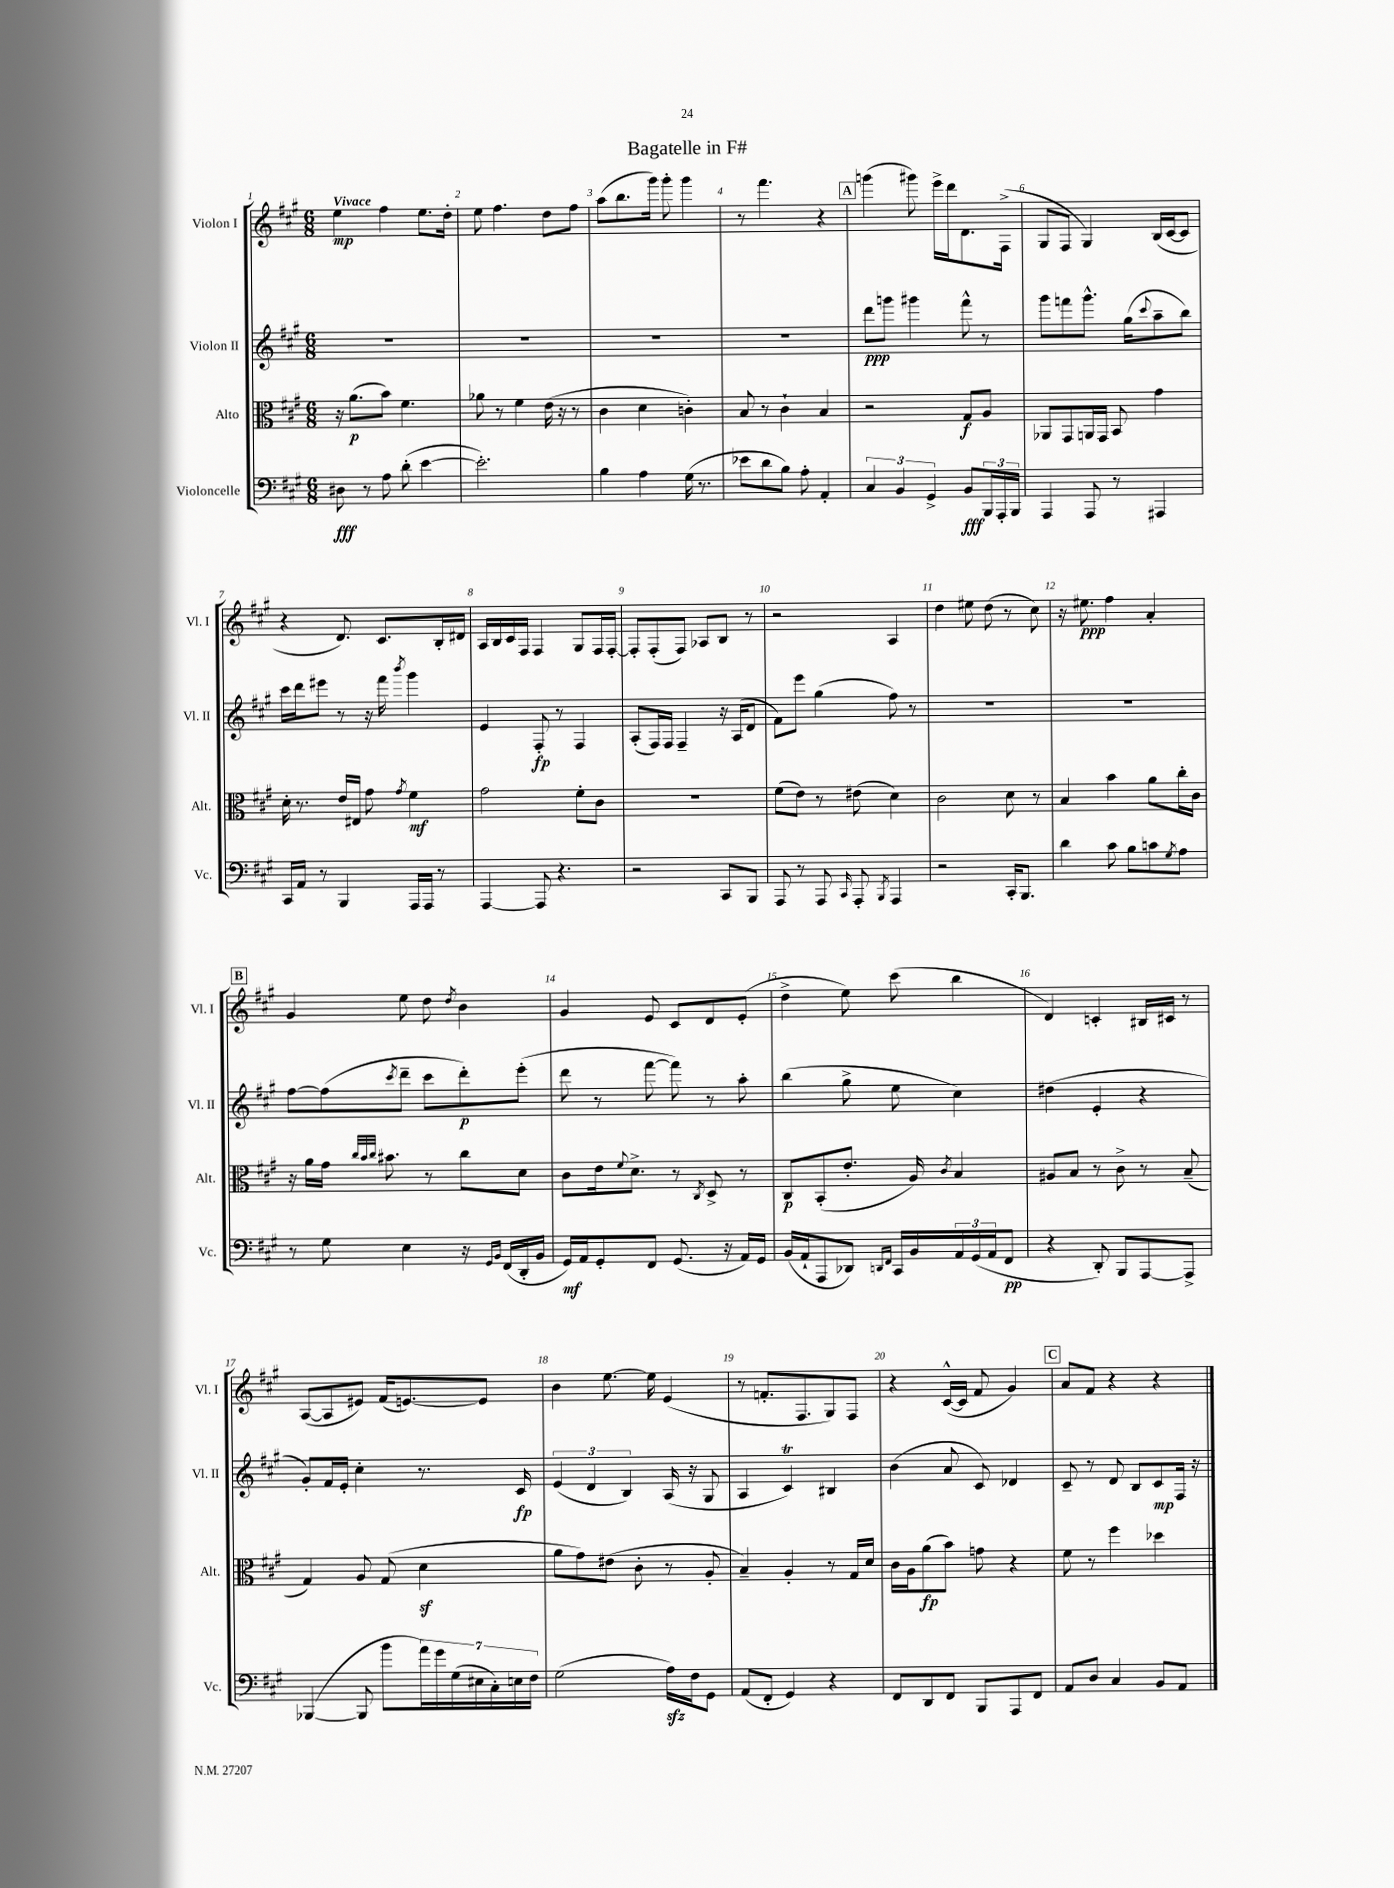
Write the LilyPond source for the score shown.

\header { title = "Bagatelle in F#" }
<<
\new StaffGroup <<
\new Staff = "s0" \with { instrumentName = "Violon I" shortInstrumentName = "Vl. I" } {
    \clef treble \key a \major \numericTimeSignature \time 6/8 \tempo "Vivace"
    e''4\mp fis''4 e''8. d''16-. |
    e''8 fis''4. d''8 fis''8 |
    a''8( b''8. gis'''16) gis'''8-. gis'''4 |
    r8 fis'''4. r4 |
    \mark \markup { \box "A" } g'''4( gis'''8) e'''16-> d'''16 d'8. fis16->( |
    gis8 fis8 gis4) b16( cis'16~ cis'8 |
    r4 d'8.) cis'8. b16-. dis'16 |
    a16 b16 cis'16 fis16 fis4 gis8 fis16 fis16~-. |
    fis8-. fis8-.( fis8) aes8 b8 r8 |
    r2 a4 |
    d''4 eis''8 d''8( r8 cis''8) |
    r16 eis''8.\ppp fis''4 a'4-. |
    \mark \markup { \box "B" } gis'4 e''8 d''8 \acciaccatura { d''8 } b'4 |
    gis'4 e'8 cis'8 d'8 e'8-.( |
    d''4-> e''8) cis'''8( b''4 |
    d'4) c'4-. bis16 cis'16 r8 |
    a8~( a8 eis'8) fis'16( e'8.~) e'8 |
    b'4 e''8.~ e''16 e'4( |
    r8 f'8.-. fis8. gis8) fis8 |
    r4 cis'16~-^( cis'16 fis'8 gis'4) |
    \mark \markup { \box "C" } a'8 fis'8 r4 r4 \bar "|." |
}
\new Staff = "s1" \with { instrumentName = "Violon II" shortInstrumentName = "Vl. II" } {
    \clef treble \key a \major \numericTimeSignature \time 6/8
    R2. |
    R2. |
    R2. |
    R2. |
    \mark \markup { \box "A" } d'''8\ppp g'''8 gis'''4 fis'''8-^ r8 |
    gis'''8 f'''8 gis'''8.-^ gis''16( \appoggiatura { cis'''8 } a''8-- b''8) |
    cis'''16 d'''16 eis'''8 r8 r16 fis'''16 \acciaccatura { b'''8 } gis'''4 |
    e'4 fis8-.\fp r8 fis4 |
    a8-.( fis16) fis16 fis4-- r16 a16( d'8 |
    fis'8) e'''8 gis''4( fis''8) r8 |
    R2. |
    R2. |
    \mark \markup { \box "B" } fis''8~ fis''8( \acciaccatura { cis'''8 } d'''8-- cis'''8 d'''8-.\p) e'''8-.( |
    d'''8 r8 fis'''8~ fis'''8) r8 a''8-. |
    b''4( gis''8-> e''8 cis''4) |
    dis''4( e'4-. r4 |
    gis'8-.) fis'16 e'16-. cis''4-. r8. cis'16\fp |
    \tuplet 3/2 { e'4( d'4 b4) } a16( r16 gis8 |
    a4 cis'4\trill) bis4 |
    b'4( a'8 cis'8) des'4 |
    \mark \markup { \box "C" } cis'8-- r8 d'8 b8 cis'8\mp fis16 r16 \bar "|." |
}
\new Staff = "s2" \with { instrumentName = "Alto" shortInstrumentName = "Alt." } {
    \clef alto \key a \major \numericTimeSignature \time 6/8
    r16 a'8.\p( b'8) fis'4. |
    aes'8 r8 fis'4 e'16( r16 r8 |
    cis'4 d'4 c'4-.) |
    b8 r8 cis'4-! b4 |
    \mark \markup { \box "A" } r2 gis8\f a8 |
    aes,8 gis,8 a,16 gis,16 b,8 gis'4 |
    d'16-. r8. e'16 eis16 gis'8 \acciaccatura { gis'8 } fis'4\mf |
    gis'2 fis'8-. cis'8 |
    R2. |
    fis'8( e'8) r8 eis'8( d'4) |
    cis'2 d'8 r8 |
    b4 b'4 a'8 cis''16-. cis'16 |
    \mark \markup { \box "B" } r16 a'16 gis'16 \grace { cis''32 b'32 cis''32 } bis'8. r8 cis''8 d'8 |
    cis'8 e'16 \appoggiatura { fis'8 } d'8.-> r8 \acciaccatura { cis8 } d8-> r8 |
    cis8\p b,8-.( e'8.-. a16) \acciaccatura { cis'8 } b4 |
    ais8 b8 r8 cis'8-> r8 b8--( |
    gis4) a8 gis8( d'4\sf |
    a'8 gis'8) eis'8( cis'8-. r8 a8-. |
    b4--) a4-. r8 gis16 d'16 |
    cis'16 a16 a'8\fp( b'8) g'8 r4 |
    \mark \markup { \box "C" } fis'8 r8 fis''4 des''4 \bar "|." |
}
\new Staff = "s3" \with { instrumentName = "Violoncelle" shortInstrumentName = "Vc." } {
    \clef bass \key a \major \numericTimeSignature \time 6/8
    dis8\fff r8 a8 d'8-.( e'4~ |
    e'2.-.) |
    b4 a4 gis16( r8. |
    ees'8 d'8 b8) a8-. a,4-. |
    \mark \markup { \box "A" } \tuplet 3/2 { cis4 b,4 gis,4-> } b,8\fff \tuplet 3/2 { b,,16 a,,16-. b,,16 } |
    a,,4 a,,8 r8 ais,,4 |
    cis,16 a,16 r8 b,,4 a,,16 a,,16 r8 |
    a,,4~ a,,8 r4. |
    r2 cis,8 b,,8 |
    a,,8 r8 a,,8 \grace { cis,16 } a,,8-. \acciaccatura { b,,8 } a,,4 |
    r2 cis,16-. b,,8. |
    d'4 cis'8 b8 c'8 \acciaccatura { gis8 } a8 |
    \mark \markup { \box "B" } r8 gis8 e4 r16 \grace { gis,16 b,16 } fis,16( d,16-. b,16 |
    gis,16\mf) a,16 gis,8-. fis,8 gis,8.( r16 a,16) gis,16 |
    b,16( a,16-! a,,8 des,8) \grace { d,16 fis,16 } cis,16 b,16 \tuplet 3/2 { a,16 gis,16( a,16 } fis,8\pp |
    r4 d,8-.) b,,8 a,,8~ a,,8-> |
    bes,,4~( bes,,8 b'8 \tuplet 7/4 { a'16) gis'16 gis16( eis16 cis16-.) e16 fis16 } |
    gis2( a16\sfz) fis16 gis,8 |
    a,8( fis,8-. gis,4) r4 |
    fis,8 d,8 fis,8 b,,8 a,,8 fis,8 |
    \mark \markup { \box "C" } a,8 d8 cis4 b,8 a,8 \bar "|." |
}
>>
>>
\layout { \context { \Score \override BarNumber.break-visibility = ##(#f #t #t) barNumberVisibility = #all-bar-numbers-visible } }
